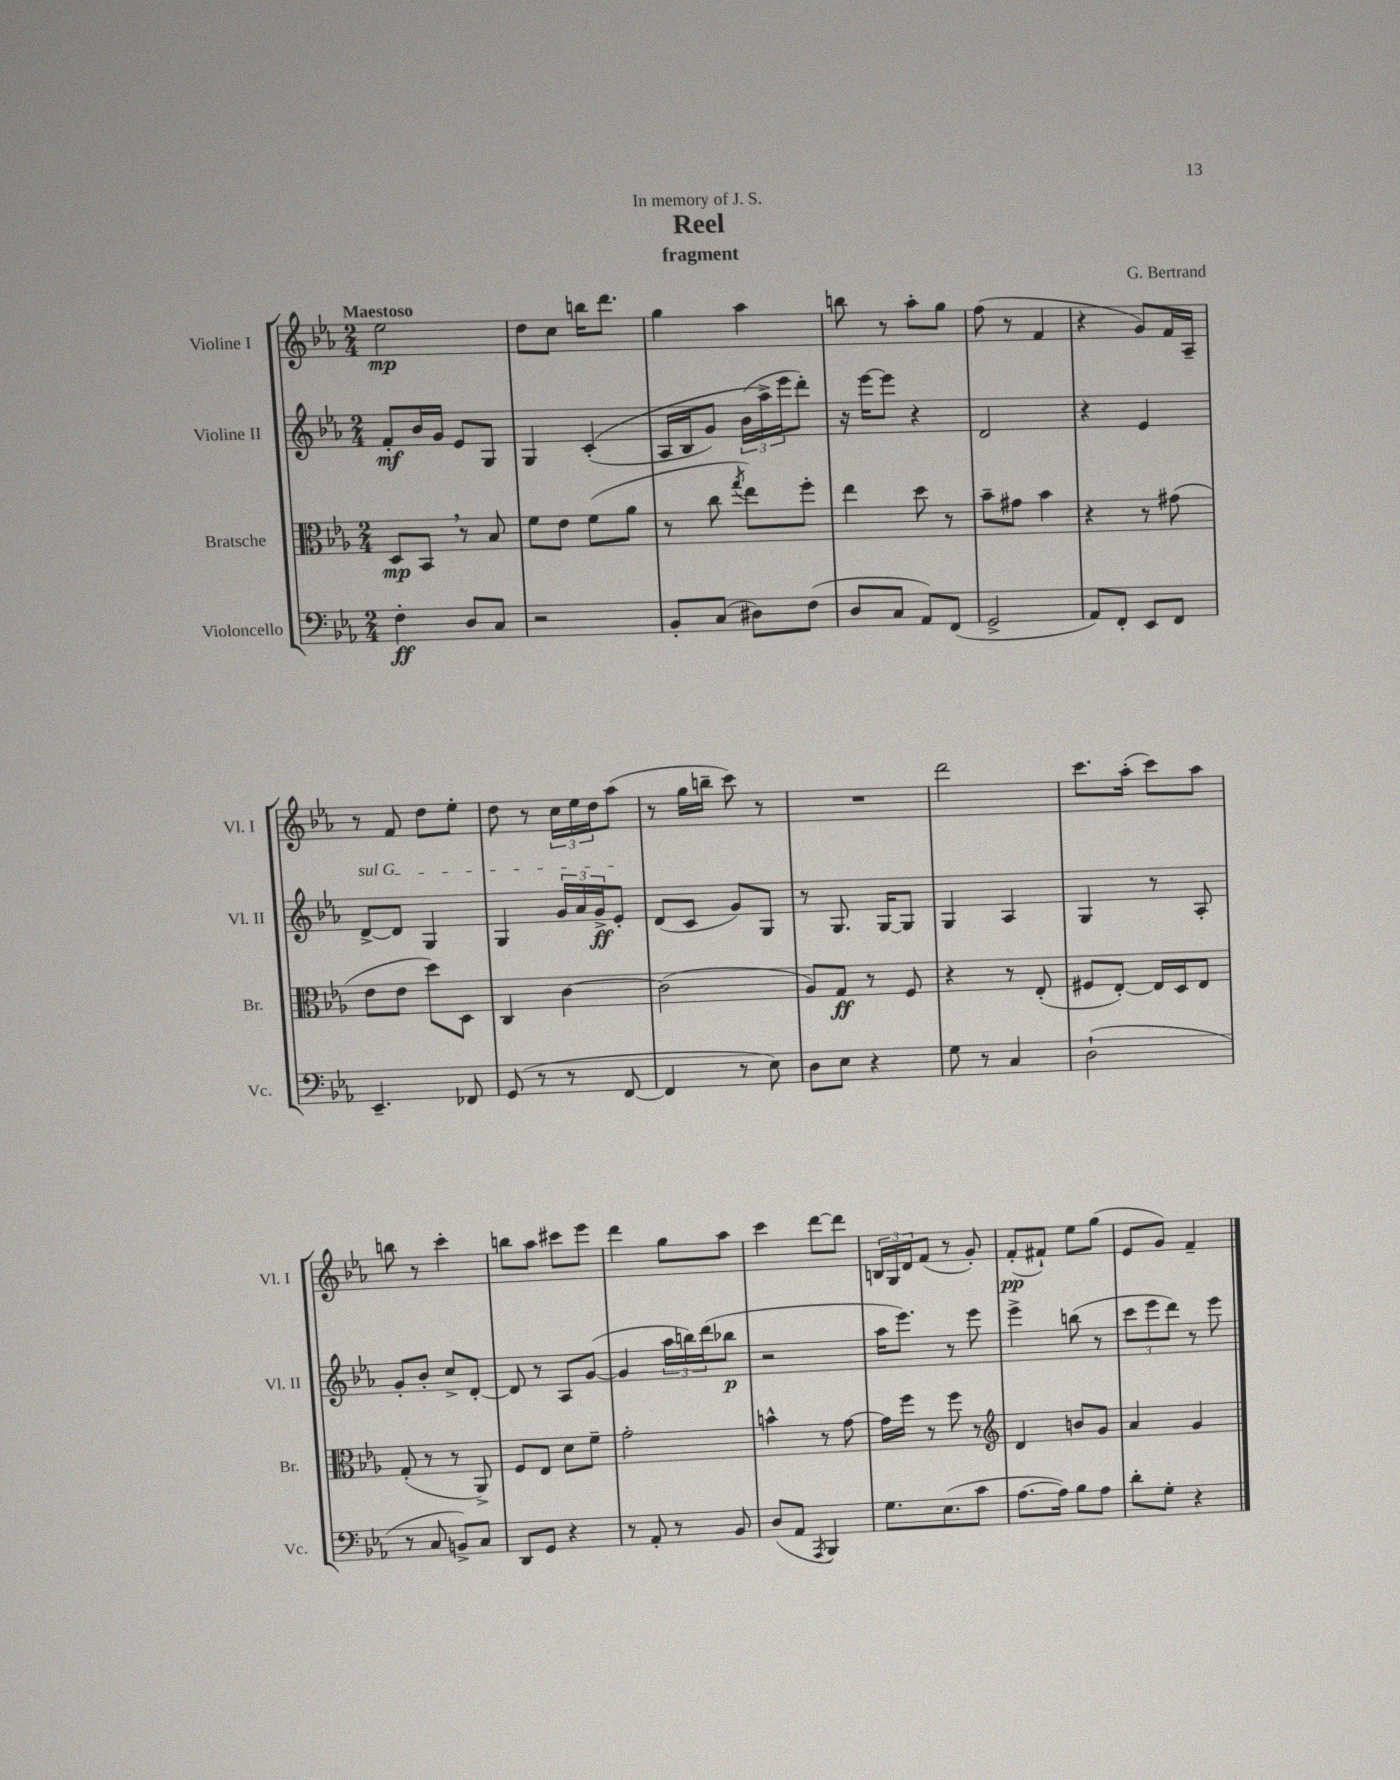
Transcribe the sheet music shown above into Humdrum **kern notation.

**kern	**kern	**kern	**kern
*staff4	*staff3	*staff2	*staff1
*clefF4	*clefC3	*clefG2	*clefG2
*k[b-e-a-]	*k[b-e-a-]	*k[b-e-a-]	*k[b-e-a-]
*M2/4	*M2/4	*M2/4	*M2/4
4F'	8D	8f'	2ee-
.	8BB-	16b-	.
.	.	16g	.
8D	8r	8e-	.
8C	8B-	8G	.
=	=	=	=
2r	8f	4G	8dd
.	8e-	.	8cc
.	(8f	&((4c'	16bb
.	.	.	8.ddd
.	8a-	.	.
=	=	=	=
8BB-'	8r	16A-	4gg
.	.	16B-	.
(8C	8cc	8g)	.
.	8qgg	.	.
8D#)	8ee-)	(24b-	4aa-
.	.	24aa-^&)	.
.	.	24eee-	.
(8F	8ff'	8ddd')	.
=	=	=	=
8D	4ee-	16r	8bb
.	.	[16eee-	.
8C	.	8eee-]	8r
8AA-)	8dd	4r	8aa-'
(8FF	8r	.	8gg
=	=	=	=
2GG^	8b-~	2d	(8ff
.	8g#	.	8r
.	4b-	.	4f
=	=	=	=
8AA-)	4r	4r	4r
8FF'	.	.	.
8EE-	8r	4e-	8g)
8FF	(8g#	.	16f
.	.	.	16A-~
=	=	=	=
4.EE-~	8e-	[8d^	8r
.	8e-	8d]	8f
.	8dd)	4G	8dd
8FF-	8D	.	8ee-'
=	=	=	=
(8GG	4C	4G	8dd
8r	.	.	8r
8r	[4c	24g	24cc
.	.	24a-	24ee-
.	.	24g^	24dd
[8FF	.	8e-'	(8aa-
=	=	=	=
4FF]	(2c]	(8d	8r
.	.	8c	16gg
.	.	.	16bb~
8r	.	8g)	8ccc)
8E-)	.	8G	8r
=	=	=	=
8D	8A-)	8r	2r
8E-	8G	8.G	.
4r	8r	.	.
.	.	[16G	.
.	8F	8G]	.
=	=	=	=
8G	4r	4G	2ddd
8r	.	.	.
4C	8r	4A-	.
.	(8E-'	.	.
=	=	=	=
(2D`	8F#	4G	8.ccc
.	[8E-')	.	.
.	.	.	(16aa-'
.	16E-]	8r	8ccc)
.	16D	.	.
.	8E-	8A-'	8aa-
=	=	=	=
8r	(8G'	8g'	8bb
8C	8r	8b-'	8r
8BB^)	8r	8cc^	4ccc'
8C	8AA-^)	[8d'	.
=	=	=	=
8DD	8F	8d]	8bb
8GG	8E-	8r	8aa-
4r	8d	8A-	8ccc#
.	8f~	([8g	8eee-
=	=	=	=
8r	2g'	4g]	4ddd
8AA-'	.	.	.
8r	.	24aa-	8gg
.	.	24bb)	.
.	.	(24ddd	.
8BB-	.	8bb-	8aa-
=	=	=	=
(8D	4b^^	2r	4ccc
8AA-	.	.	.
8qAAA-	.	.	.
4BBB-)	8r	.	[8ddd
.	[8g	.	8ddd]
=	=	=	=
8.G	16g]	16aa-	24B
.	.	.	24G
.	16ff	8.eee-)	.
.	.	.	24d
.	8r	.	(8f
(8.E-	.	.	.
.	8ff	8r	8r
8c	8r	8eee-	8g')
=	=	=	=
*	*clefG2	*	*
[8.A-	4d	4eee-^	(8f'
.	.	.	8f#`)
16A-])	.	.	.
8B-	8b	(8bb	8ee-
8A-	8g	8r	(8gg
=	=	=	=
8d'	4a-	12ccc	8e-
.	.	12eee-	.
8G'	.	.	8g)
.	.	12ddd)	.
4r	4g	8r	4f~
.	.	8eee-	.
==	==	==	==
*-	*-	*-	*-
